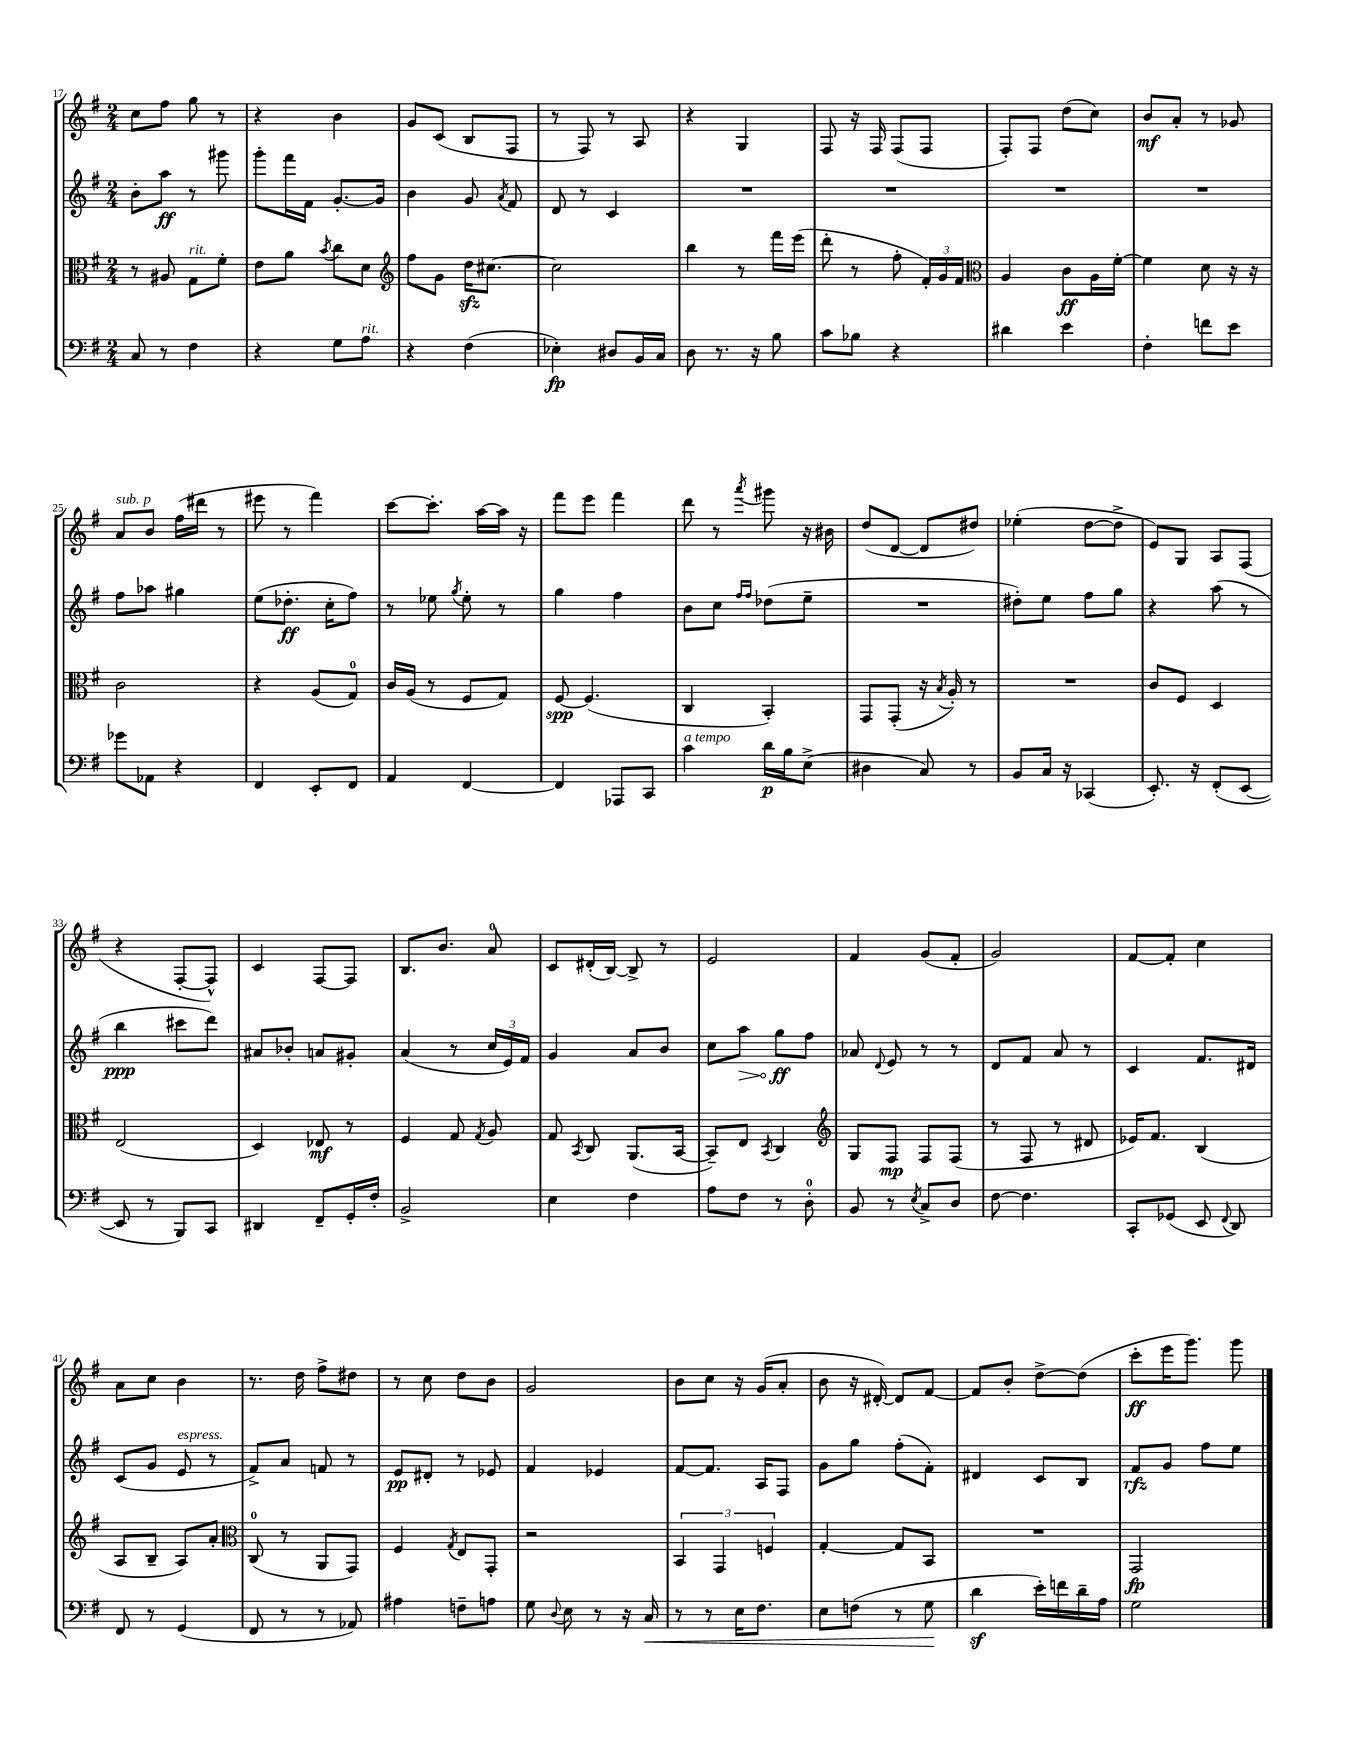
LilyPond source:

<<
\new StaffGroup <<
\new Staff = "s0" {
    \clef treble \key g \major \numericTimeSignature \time 2/4
    \autoBeamOff c''8[ fis''8] g''8 r8 |
    r4 b'4 |
    g'8[ c'8]( b8[ fis8] |
    r8 fis8) r8 a8 |
    r4 g4 |
    fis8 r16 fis16 fis8[( fis8] |
    fis8[-.) fis8] d''8[( c''8]) |
    b'8[\mf a'8]-. r8 ges'8 |
    a'8[^\markup { \italic "sub. p" } b'8] fis''16[( dis'''16] r8 |
    eis'''8 r8 fis'''4) |
    c'''8[~ c'''8.]-. a''16[~ a''16] r16 |
    fis'''8[ e'''8] fis'''4 |
    d'''8 r8 \acciaccatura { a'''8 } gis'''8 r16 bis'16 |
    d''8[( d'8]~ d'8[ dis''8]) |
    ees''4-.( d''8[~ d''8]-> |
    e'8[) g8] a8[ fis8]( |
    r4 fis8[~-. fis8]-^) |
    c'4 fis8[~ fis8] |
    b8.[ b'8.] a'8-0 |
    c'8[ dis'16-.( b16]~) b8-> r8 |
    e'2 |
    fis'4 g'8[( fis'8]-. |
    g'2) |
    fis'8[~ fis'8]-. c''4 |
    a'8[ c''8] b'4 |
    r8. d''16 fis''8[-> dis''8] |
    r8 c''8 d''8[ b'8] |
    g'2 |
    b'8[ c''8] r16 g'16[( a'8]-. |
    b'8 r16 dis'16~-.) dis'8[ fis'8]~ |
    fis'8[ b'8]-. d''8[~-> d''8]( |
    c'''8[-.\ff e'''16 g'''8.]) g'''8 \bar "|." |
}
\new Staff = "s1" {
    \clef treble \key g \major \numericTimeSignature \time 2/4
    \autoBeamOff b'8[-. a''8]\ff r8 gis'''8 |
    g'''8[-. fis'''16 fis'16] g'8.[~-. g'16] |
    b'4 g'8 \acciaccatura { a'8 } fis'8 |
    d'8 r8 c'4 |
    R2 |
    R2 |
    R2 |
    R2 |
    fis''8[ aes''8] gis''4 |
    e''8[( des''8.]-.\ff c''16[-. fis''8]) |
    r8 ees''8 \acciaccatura { g''8 } ees''8-. r8 |
    g''4 fis''4 |
    b'8[ c''8] \grace { fis''16[ fis''16] } des''8[( e''8]-- |
    R2 |
    dis''8[-.) e''8] fis''8[ g''8] |
    r4 a''8( r8 |
    b''4\ppp cis'''8[ d'''8]) |
    ais'8[ bes'8]-. a'8[ gis'8]-. |
    a'4( r8 \tuplet 3/2 { c''16[ e'16) fis'16] } |
    g'4 a'8[ b'8] |
    c''8[ \once \override Hairpin.circled-tip = ##t a''8]\> g''8[\ff\! fis''8] |
    aes'8 \appoggiatura { d'8 } e'8 r8 r8 |
    d'8[ fis'8] a'8 r8 |
    c'4 fis'8.[ dis'16] |
    c'8[( g'8] e'8^\markup { \italic "espress." } r8 |
    fis'8[->) a'8] f'8 r8 |
    e'8[\pp dis'8]-. r8 ees'8 |
    fis'4 ees'4 |
    fis'8[~ fis'8.] a16[ fis8] |
    g'8[ g''8] fis''8[-.( fis'8]-.) |
    dis'4 c'8[ b8] |
    fis'8[\rfz g'8] fis''8[ e''8] \bar "|." |
}
\new Staff = "s2" {
    \clef alto \key g \major \numericTimeSignature \time 2/4
    \autoBeamOff r8 ais8 g8[^\markup { \italic "rit." } fis'8]-. |
    e'8[ a'8] \acciaccatura { b'8 } c''8[ d'8] |
    \clef treble fis''8[ g'8] d''16[\sfz cis''8.]~ |
    cis''2 |
    b''4 r8 fis'''16[ e'''16]( |
    d'''8-. r8 fis''8-. \tuplet 3/2 { fis'16[-.) g'16 fis'16] } |
    \clef alto a4 c'8[\ff a16 fis'16]~-. |
    fis'4 d'8 r16 r16 |
    c'2 |
    r4 a8[( g8]-0) |
    c'16[ a16]( r8 fis8[ g8]) |
    fis8~\spp fis4.( |
    c4 b,4-.) |
    g,8[ g,8]-.( r16 \acciaccatura { b8 } a16-.) r8 |
    R2 |
    c'8[ fis8] d4 |
    e2( |
    d4) ees8\mf r8 |
    fis4 g8 \acciaccatura { g8 } a8 |
    g8 \acciaccatura { b,8 } c8 a,8.[( b,16]~ |
    b,8[--) e8] \acciaccatura { b,8 } c4 |
    \clef treble g8[ fis8]\mp fis8[ fis8]( |
    r8 fis8 r8 dis'8 |
    ees'16[) fis'8.] b4( |
    a8[ b8]-- a8[) a'8]-. |
    \clef alto c8-0( r8 a,8[ g,8]) |
    fis4 \acciaccatura { g8 } e8[ g,8]-. |
    r2 |
    \tuplet 3/2 { b,4 g,4 f4 } |
    g4~-. g8[ b,8] |
    R2 |
    g,2\fp \bar "|." |
}
\new Staff = "s3" {
    \clef bass \key g \major \numericTimeSignature \time 2/4
    \autoBeamOff c8 r8 fis4 |
    r4 g8[ a8]^\markup { \italic "rit." } |
    r4 fis4( |
    ees4-.\fp) dis8[ b,16 c16] |
    d8 r8. r16 b8 |
    c'8[ bes8] r4 |
    dis'4 e'4 |
    fis4-. f'8[ e'8] |
    ges'8[ aes,8] r4 |
    fis,4 e,8[-. fis,8] |
    a,4 fis,4~ |
    fis,4 aes,,8[ c,8] |
    c'4^\markup { \italic "a tempo" } d'16[\p b16 e8]->( |
    dis4 c8) r8 |
    b,8[ c16] r16 ces,4( |
    e,8.-.) r16 fis,8[-.( e,8]~ |
    e,8 r8 b,,8[) c,8] |
    dis,4 fis,8[-- g,16-. fis16]-. |
    b,2-> |
    e4 fis4 |
    a8[ fis8] r8 d8-0-. |
    b,8 r8 \acciaccatura { e8 } c8[-> d8] |
    fis8~ fis4. |
    c,8[-. ges,8]( e,8 \appoggiatura { fis,8 } d,8) |
    fis,8 r8 g,4( |
    fis,8 r8 r8 aes,8) |
    ais4 f8[-- a8] |
    g8 \appoggiatura { d8 } e8 r8 r16 c16\< |
    r8 r8 e16[ fis8.] |
    e8[ f8]( r8 g8\! |
    d'4\sf e'16[-.) f'16 d'16-- a16] |
    g2 \bar "|." |
}
>>
>>
\layout { \context { \Score currentBarNumber = #17 } }
